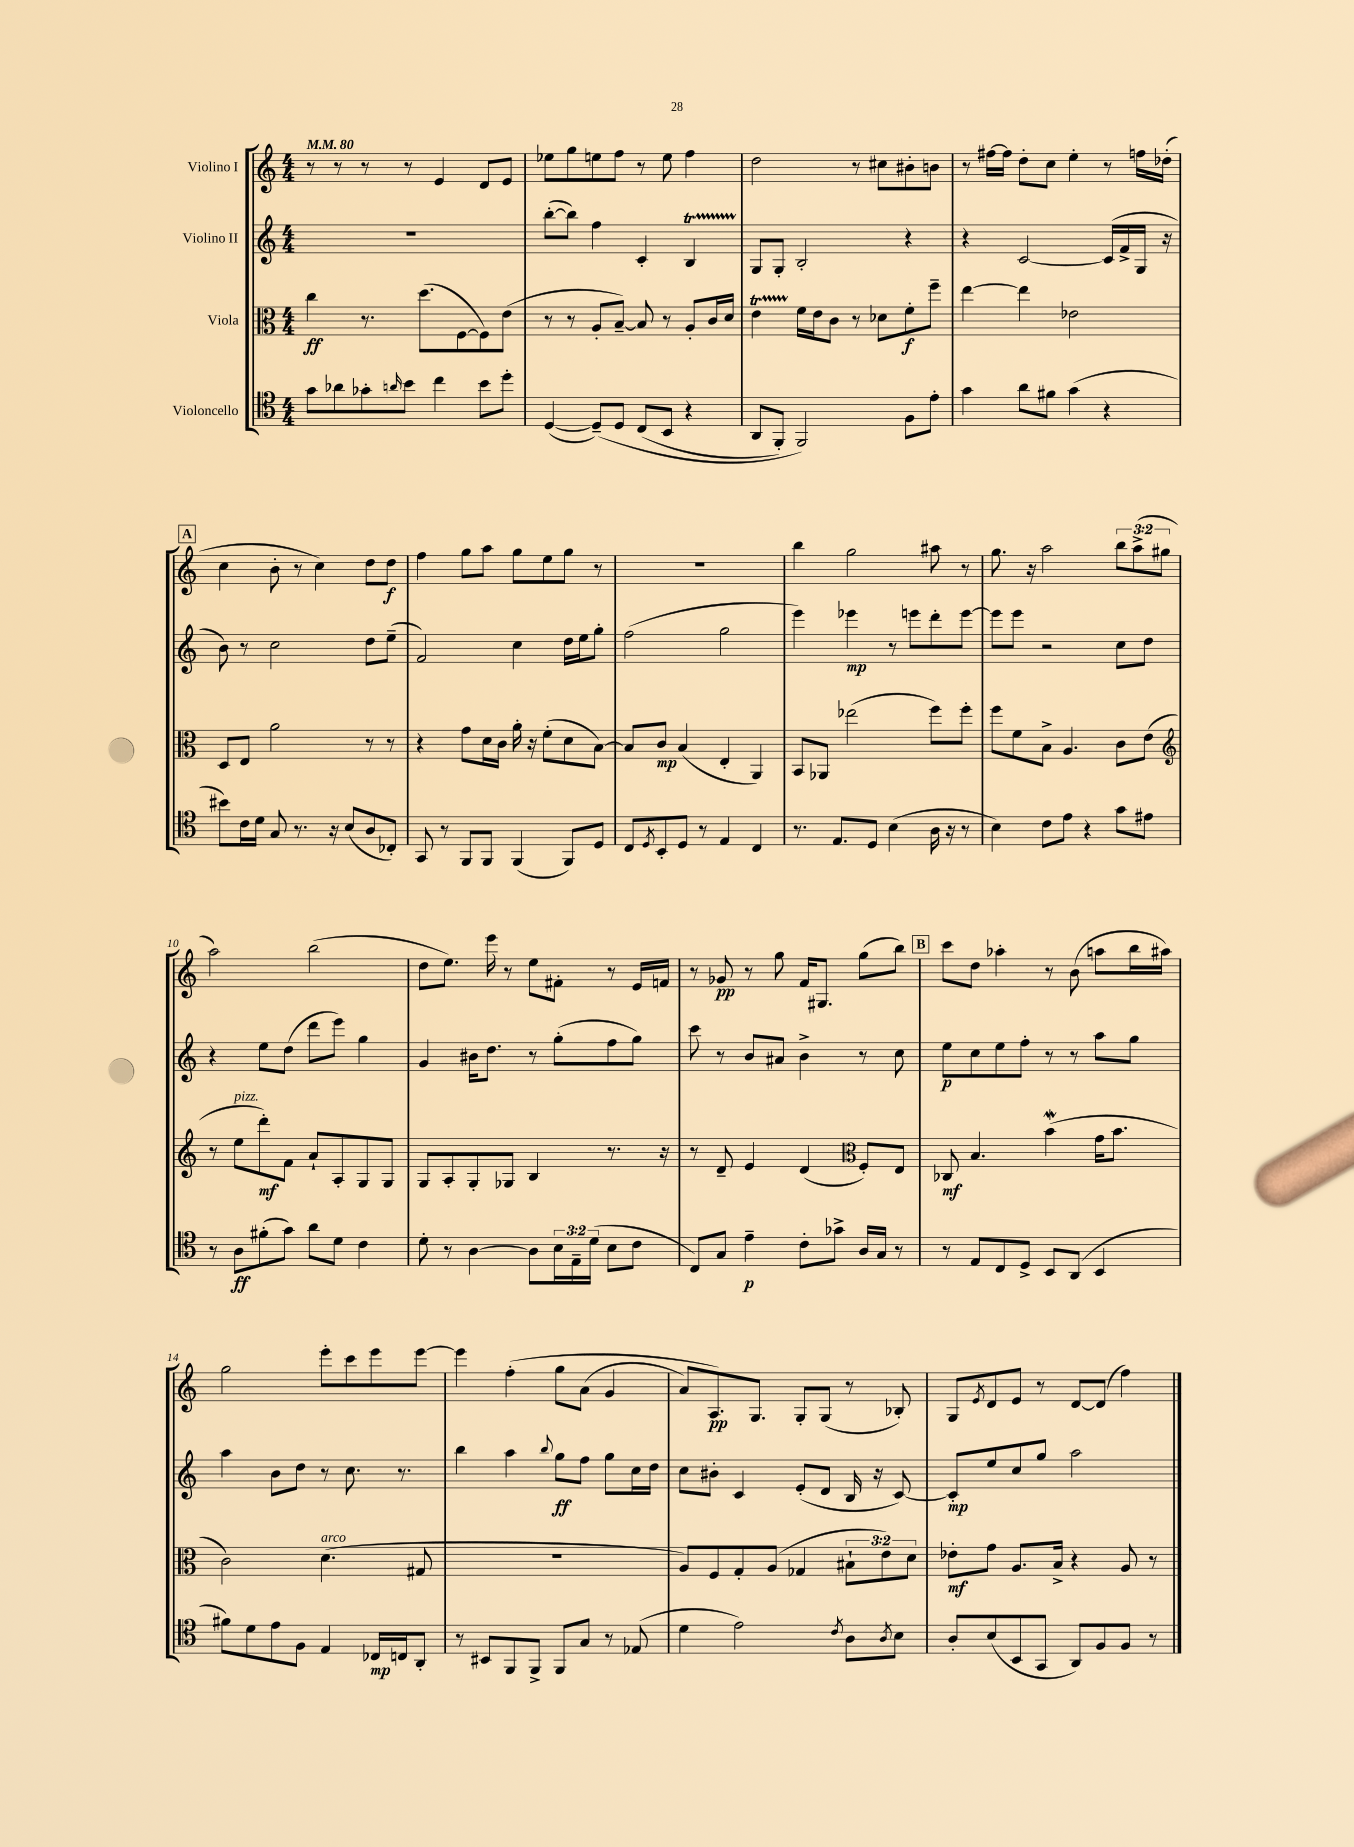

**kern	**kern	**kern	**kern
*staff4	*staff3	*staff2	*staff1
*clefC4	*clefC3	*clefG2	*clefG2
*k[]	*k[]	*k[]	*k[]
*M4/4	*M4/4	*M4/4	*M4/4
*MM80	*MM80	*MM80	*MM80
8g	4cc	1r	8r
8a-	.	.	8r
8g-'	8.r	.	8r
16qqa	.	.	.
8b	.	.	8r
.	(8.dd	.	.
4cc	.	.	4e
.	[8F	.	.
8b	8F])	.	8d
8dd'	(8e	.	8e
=	=	=	=
([4D	8r	([8bb'	8ee-
.	8r	8bb])	8gg
&(8D~])	8A'	4ff	8ee
8D	[8B~)	.	8ff
(8C	8B]	4c'	8r
8BB	8r	.	8ee
4r	8A'	4B	4ff
.	16c	.	.
.	16d	.	.
=	=	=	=
8AA	4e	8G	2dd
8FF')	.	8G'	.
2FF&)	16f	2B'	.
.	16e	.	.
.	8c	.	.
.	8r	.	8r
.	8d-	.	8cc#
8F	8f'	4r	8b#'
8e'	8ff~	.	8b
=	=	=	=
4g	[4ee	4r	8r
.	.	.	[16ff#
.	.	.	16ff#]
8a	4ee]	[2c	8dd'
8f#	.	.	8cc
(4g	2e-	.	4ee'
4r	.	(16c]	8r
.	.	16f^	.
.	.	16G	16ff
.	.	16r	(16dd-'
=	=	=	=
8b#)	8D	8b)	4cc
16c	8E	8r	.
16d	.	.	.
8G	2a	2cc	8b'
8.r	.	.	8r
.	.	.	4cc)
16r	.	.	.
(8B	.	.	.
8A	8r	8dd	8dd
8C-')	8r	(8ee~	8dd
=	=	=	=
8GG	4r	2f)	4ff
8r	.	.	.
8FF	8g	.	8gg
8FF	16d	.	8aa
.	16c	.	.
(4FF	16a'	4cc	8gg
.	16r	.	.
.	(8f'	.	8ee
8FF)	8d	16dd	8gg
.	.	16ee	.
8D	[8B)	8gg'	8r
=	=	=	=
8C	8B]	(2ff	1r
8qD	.	.	.
8BB'	8c	.	.
8D	(4B	.	.
8r	.	.	.
4E	4E'	2gg	.
4C	4AA)	.	.
=	=	=	=
8.r	8BB	4eee)	4bb
.	8AA-	.	.
8.E	.	.	.
.	(2ee-	4eee-	2gg
8D	.	.	.
(4B	.	8r	.
.	.	8eee	.
16A	8ff)	8ddd'	8aa#
16r	.	.	.
8r	8ff'	[8eee	8r
=	=	=	=
4B)	8ff	8eee]	8.gg
.	8f	8eee	.
.	.	.	16r
8c	8B^	2r	2aa
8e	4.A	.	.
4r	.	.	.
8g	8c	8cc	12bb
.	.	.	(12aa^
8e#	(8e	8dd	.
.	.	.	12gg#
=	=	=	=
*	*clefG2	*	*
8r	8r	4r	2aa)
8A	8ee	.	.
(8f#'	8ddd')	8ee	.
8g)	8f	(8dd	.
8a	8a`	8ddd	(2bb
8d	8A'	8eee)	.
4c	8G	4gg	.
.	8G	.	.
=	=	=	=
8d'	8G	4g	8dd
8r	8A'	.	8.ee)
[4A	8G'	16b#	.
.	.	8.dd	16eee
.	8G-	.	8r
8A]	4B	8r	8ee
24B	.	(8gg'	8f#'
24E~	.	.	.
(24d	.	.	.
8B	8.r	8ff	8r
8c	.	8gg)	16e
.	16r	.	16f
=	=	=	=
8C)	8r	8ccc	8r
8G	8d~	8r	8g-
4e~	4e	8b	8r
.	.	8a#	8gg
8c'	(4d	4b^	16f
.	.	.	8.G#
8g-^	.	.	.
*	*clefC3	*	*
16A	8F')	8r	(8gg
16G	.	.	.
8r	8E	8cc	8bb)
=	=	=	=
8r	8C-	8ee	8ccc
8E	4.B	8cc	8dd
8C	.	8ee	4aa-'
8D^	.	8ff'	.
8BB	(4b	8r	8r
(8AA	.	8r	(8b
4BB	16g	8aa	8aa
.	8.b	.	.
.	.	8gg	16bb
.	.	.	16aa#)
=	=	=	=
8f#)	2c)	4aa	2gg
8d	.	.	.
8e	.	8b	.
8F	.	8dd	.
4E	(4.d	8r	8eee'
.	.	8.cc	8ccc
16C-	.	.	8eee
16C	.	8.r	.
8AA'	8G#	.	[8eee
=	=	=	=
8r	1r	4bb	4eee]
8BB#	.	.	.
8FF	.	4aa	&(4ff'
8FF^	.	.	.
.	.	8qqbb	.
8FF	.	8gg	8gg
8G	.	8ff	(8a
8r	.	8gg	4g
(8E-	.	16cc	.
.	.	16dd	.
=	=	=	=
4d	8A)	8cc	8a)
.	8F	8b#'	8.A&)
2e)	8G'	4c	.
.	.	.	8.G
.	(8A	.	.
.	4G-	(8e'	8G'
.	.	8d	(8G
8qc	.	.	.
8A	12B#`	16B	8r
.	.	16r	.
.	12e)	.	.
8qA	.	.	.
8B	.	[8c)	8B-')
.	12d	.	.
=	=	=	=
8A'	8e-'	8c']	8G
.	.	.	8qe
(8B	8g	8ee	8d
8BB	8.A	8cc	8e
8GG	.	8gg	8r
.	16B^	.	.
8AA)	4r	2aa	[8d
8F	.	.	(8d]
8F	8A	.	4ff)
8r	8r	.	.
==	==	==	==
*-	*-	*-	*-
